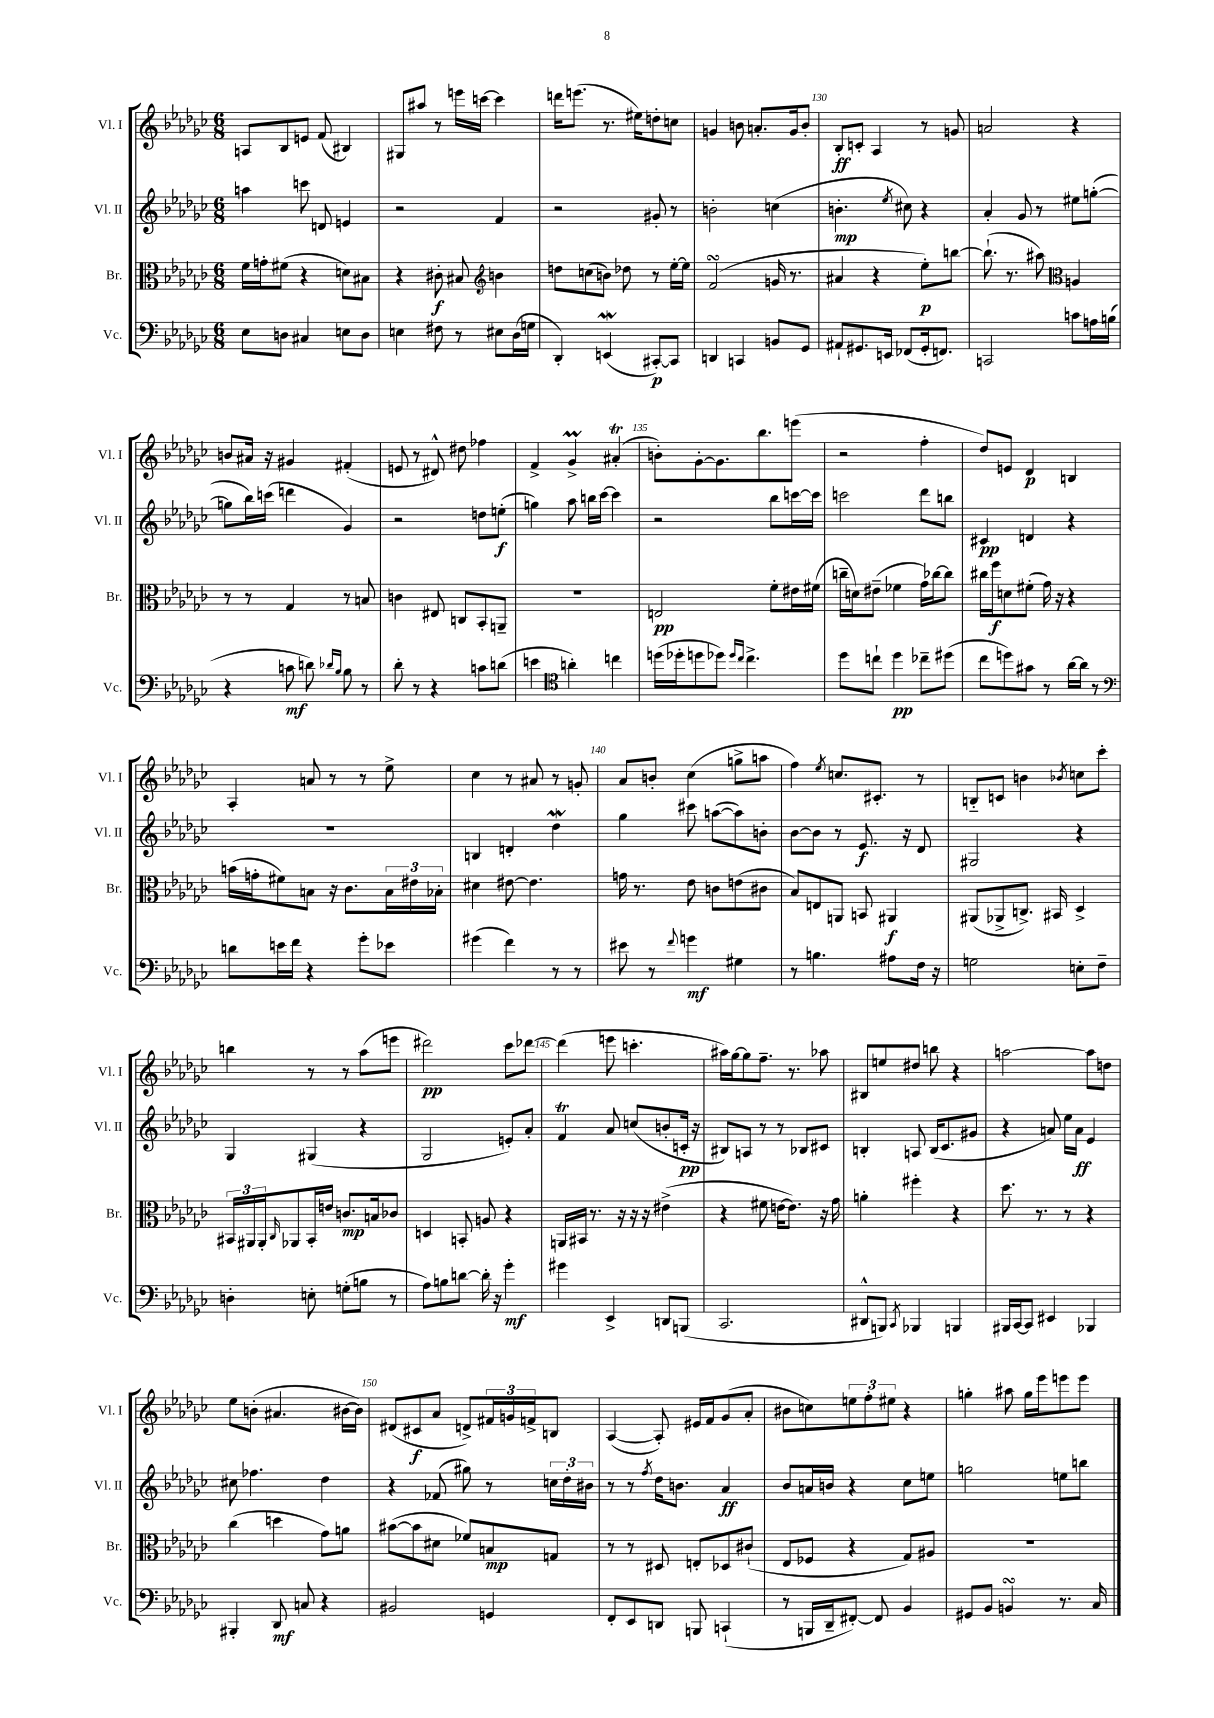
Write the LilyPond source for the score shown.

<<
\new StaffGroup <<
\new Staff = "s0" \with { instrumentName = "Vl. I" shortInstrumentName = "Vl. I" } {
    \clef treble \key ges \major \numericTimeSignature \time 6/8
    a8 bes8 e'8 f'8( bis4) |
    gis8 ais''8 r8 e'''16 c'''16~ c'''4 |
    d'''16 e'''8.( r8. eis''16) d''8-. c''8 |
    g'4 b'8 a'8.-. g'16 b'8-. |
    bes8-.\ff c'8-. aes4 r8 g'8 |
    a'2 r4 |
    b'8 ais'16 r16 gis'4 fis'4-.( |
    e'8 r8 dis'8-^) dis''8 fes''4 |
    f'4-> ges'4->\prall ais'4-.\trill( |
    b'8-.) ges'8~-. ges'8. bes''8. e'''8( |
    r2 f''4-. |
    des''8) e'8 des'4\p b4 |
    aes4-. a'8 r8 r8 ees''8-> |
    ces''4 r8 ais'8 r8 g'8-. |
    aes'8 b'8-. ces''4( g''8-> a''8 |
    f''4) \acciaccatura { ees''8 } c''8. cis'8.-. r8 |
    b8-_ c'8 b'4 \acciaccatura { bes'8 } c''8 ces'''8-. |
    b''4 r8 r8 aes''8( e'''8 |
    dis'''2\pp) ces'''8 des'''8~ |
    des'''4( e'''8 c'''4.-. |
    ais''16) ges''16~ ges''8 f''8.-- r8. aes''8 |
    bis8 e''8 dis''8 b''8 r4 |
    a''2~ a''8 d''8 |
    ees''8 b'8-.( ais'4. bis'16~ bis'16) |
    dis'8( cis'8\f aes'8 d'8->) \tuplet 3/2 { fis'16 g'16 f'16-> } b8 |
    aes4~( aes8-.) eis'16 f'16 ges'8( aes'8-. |
    bis'8 c''8) \tuplet 3/2 { e''8 f''8-. eis''8 } r4 |
    g''4-. ais''8 g''16 ees'''16 e'''8 e'''8 \bar "|." |
}
\new Staff = "s1" \with { instrumentName = "Vl. II" shortInstrumentName = "Vl. II" } {
    \clef treble \key ges \major \numericTimeSignature \time 6/8
    a''4 c'''8 d'8 e'4 |
    r2 f'4 |
    r2 gis'8-. r8 |
    b'2-. c''4( |
    b'4.-.\mp \acciaccatura { ees''8 } cis''8) r4 |
    aes'4-. ges'8 r8 eis''8 g''8~-.( |
    g''8 bes''16) c'''16( d'''4 ges'4) |
    r2 d''8 e''8-.\f( |
    g''4) aes''8 b''16 ces'''16~ ces'''4 |
    r2 bes''8 c'''16~ c'''16 |
    c'''2 des'''8 b''8 |
    cis'4\pp d'4 r4 |
    R2. |
    b4 d'4-. des''4\mordent |
    ges''4 cis'''8 a''8~( a''8) b'8-. |
    bes'8~ bes'8 r8 ees'8.\f r16 des'8 |
    gis2 r4 |
    ges4 gis4( r4 |
    ges2 e'8-.) aes'8-. |
    f'4\trill aes'8 c''8( b'8-. c'16-.\pp r16 |
    bis8) a8 r8 r8 bes8 cis'8 |
    b4-. a8 b16( ces'8. gis'8 |
    r4 a'8) ees''16 a'16\ff ees'4 |
    cis''8 fes''4. des''4 |
    r4 fes'8( gis''8) r8 \tuplet 3/2 { c''16 des''16-. bis'16 } |
    r8 r8 \acciaccatura { f''8 } des''16 b'8. aes'4\ff |
    bes'8 a'16 b'16 r4 ces''8 e''8 |
    g''2 e''8 b''8 \bar "|." |
}
\new Staff = "s2" \with { instrumentName = "Br." shortInstrumentName = "Br." } {
    \clef alto \key ges \major \numericTimeSignature \time 6/8
    f'16 g'16-. fis'8( r4 d'8) bis8 |
    r4 cis'8-.\f bis8 \clef treble b'4 |
    d''8 c''8( b'8) des''8 r8 ees''16~-. ees''16 |
    f'2\turn( g'16 r8. |
    ais'4 r4 ees''8-.\p) b''8~ |
    b''8.-!( r8. ais''8) \clef alto a4 |
    r8 r8 ges4 r8 b8 |
    c'4 eis8 c8 bes,8-. a,8-- |
    R2. |
    e2\pp f'8-. eis'16 fis'16( |
    c''16-- d'16) eis'8--( fes'4 ges'16) ces''16~ ces''8 |
    cis''16 f''16\f d'8 fis'8-.( ges'16) r16 r4 |
    b'16( g'16-. fis'8) b8 r16 ces'8. \tuplet 3/2 { b16 eis'16 bes16-. } |
    dis'4 eis'8~ eis'4. |
    g'16 r8. ees'8 c'8 e'8( cis'8 |
    bes8) e8 a,8 b,8 ais,4\f |
    ais,8( aes,8-> c8.->) bis,16 des4-> |
    \tuplet 3/2 { bis,16 ais,16 ais,16-. } \grace { ces16 } aes,8 bis,16-. e'16 c'8.\mp b16 ces'8 |
    d4 b,8-. a8 r4 |
    a,16 bis,16 r8. r16 r16 r16 eis'4->( |
    r4 fis'8 e'16~ e'8.) r16 ges'16 |
    a'4-. fis''4-. r4 |
    des''8. r8. r8 r4 |
    ces''4( d''4 ges'8) a'8 |
    bis'8~( bis'8 dis'8 fes'8) b8\mp g8 |
    r8 r8 dis8 e8-. des8 cis'8-!( |
    ees8 fes8 r4 ges8) ais8 |
    r2. \bar "|." |
}
\new Staff = "s3" \with { instrumentName = "Vc." shortInstrumentName = "Vc." } {
    \clef bass \key ges \major \numericTimeSignature \time 6/8
    ees8 d8 cis4 e8 d8 |
    e4 fis8 r8 eis8 des16( g16 |
    des,4-.) e,4\mordent( cis,8~-.\p) cis,8 |
    d,4 c,4 b,8 ges,8 |
    ais,8-! gis,8. e,16 fes,8( gis,16-. f,8.) |
    c,2 c'8 a16 b16( |
    r4 c'8\mf d'8) \grace { des'16 bes16 } bes8 r8 |
    des'8-. r8 r4 c'8 d'8( |
    e'4 \clef tenor a'4-.) c''4 |
    d''16( des''16-. d''8 des''8) \grace { des''16 ces''16 } ces''4.-> |
    des''8 c''8-! des''4\pp ces''8-- dis''8( |
    ces''8 d''8) gis'8 r8 aes'16~ aes'16 r8 |
    \clef bass d'8 e'16 f'16 r4 ges'8-. ees'8 |
    gis'4( f'4) r8 r8 |
    eis'8 r8 \appoggiatura { f'8 } g'4\mf gis4 |
    r8 b4. ais8 f16 r16 |
    g2 e8-. f8-- |
    d4-. e8-. g8-.( b8 r8 |
    aes8) b8 d'8~ d'16-. r16 ges'4-.\mf |
    gis'4 ees,4-> d,8 b,,8( |
    ces,2. |
    dis,8-^ b,,8) \acciaccatura { ces,8 } bes,,4 b,,4 |
    bis,,16 ces,16~ ces,8 eis,4 bes,,4 |
    bis,,4-. des,8\mf c8 r4 |
    bis,2 g,4 |
    f,8-. ees,8 d,8 b,,8 c,4-!( |
    r8 b,,16 des,16-- fis,8~-.) fis,8 bes,4 |
    gis,8 bes,8 b,4\turn r8. ces16 \bar "|." |
}
>>
>>
\layout { \context { \Score currentBarNumber = #126 \override BarNumber.break-visibility = ##(#f #t #t) barNumberVisibility = #(every-nth-bar-number-visible 5) } }
